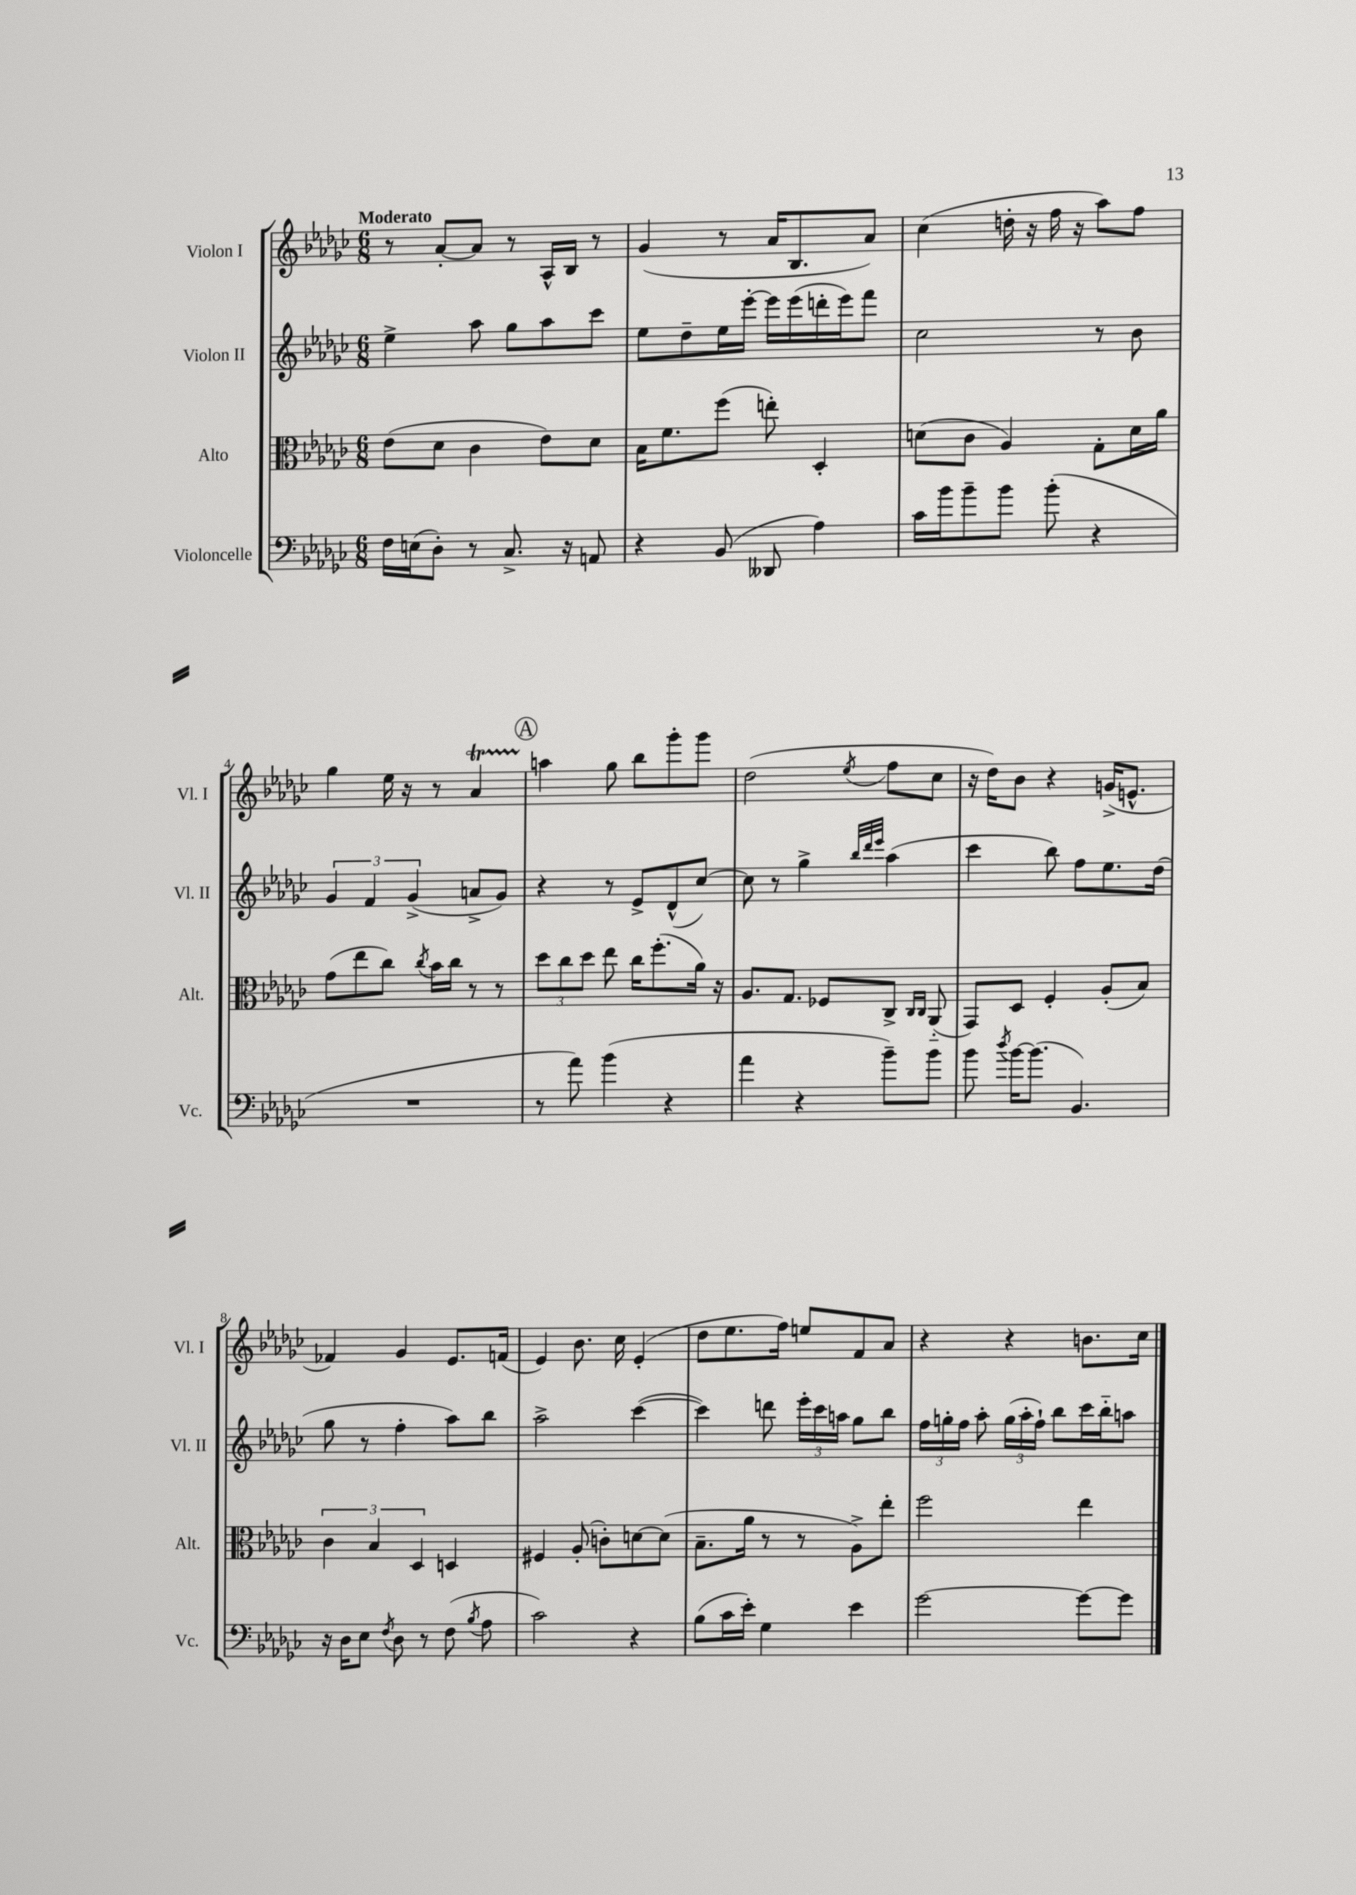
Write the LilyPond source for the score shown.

<<
\new StaffGroup <<
\new Staff = "s0" \with { instrumentName = "Violon I" shortInstrumentName = "Vl. I" } {
    \clef treble \key ges \major \numericTimeSignature \time 6/8 \tempo "Moderato"
    \autoBeamOff r8 aes'8[~-. aes'8] r8 aes16[-^ bes16] r8 |
    ges'4( r8 aes'16[ bes8. aes'8]) |
    ces''4( d''16-. r16 f''16 r16 aes''8[) f''8] |
    ges''4 ees''16 r16 r8 aes'4\startTrillSpan |
    \mark \markup { \circle "A" } a''4\stopTrillSpan ges''8 bes''8[ ges'''8-. ges'''8] |
    des''2( \acciaccatura { ees''8 } f''8[ ces''8] |
    r16 des''16[) bes'8] r4 g'16[->( e'8.]-^ |
    fes'4) ges'4 ees'8.[ f'16]( |
    ees'4) bes'8. ces''16 ees'4-.( |
    des''8[ ees''8. f''16]) e''8[ f'8 aes'8] |
    r4 r4 b'8.[ ces''16] \bar "|." |
}
\new Staff = "s1" \with { instrumentName = "Violon II" shortInstrumentName = "Vl. II" } {
    \clef treble \key ges \major \numericTimeSignature \time 6/8
    \autoBeamOff ees''4-> aes''8 ges''8[ aes''8 ces'''8] |
    ees''8[ des''8-- ees''16 ees'''16]~-. ees'''16[ ees'''16( d'''16-. ees'''16) f'''8] |
    ces''2 r8 bes'8 |
    \tuplet 3/2 { ges'4 f'4 ges'4->( } a'8[-> ges'8]) |
    \mark \markup { \circle "A" } r4 r8 ees'8[-> des'8-^( ces''8]~) |
    ces''8 r8 ges''4-> \grace { bes''32[ des'''32 ees'''32] } aes''4( |
    ces'''4 bes''8) f''8[ ees''8. des''16]( |
    ges''8 r8 f''4-. aes''8[) bes''8] |
    aes''2-> ces'''4~( |
    ces'''4) d'''8 \tuplet 3/2 { ees'''16[-. ces'''16 a''16] } ges''8[ bes''8] |
    \tuplet 3/2 { f''16[ g''16-. f''16] } aes''8-. \tuplet 3/2 { g''16[( aes''16-. f''16]-!) } bes''8[ ces'''16 bes''16-_ a''8] \bar "|." |
}
\new Staff = "s2" \with { instrumentName = "Alto" shortInstrumentName = "Alt." } {
    \clef alto \key ges \major \numericTimeSignature \time 6/8
    \autoBeamOff ees'8[( des'8] ces'4 ees'8[) des'8] |
    bes16[ f'8. f''8]( e''8-.) des4-. |
    d'8[( ces'8] aes4) ges8[-. d'16 aes'16] |
    ges'8[( ees''8 ces''8]) \acciaccatura { ces''8 } bes'16[ ces''16] r8 r8 |
    \mark \markup { \circle "A" } \tuplet 3/2 { des''8[ ces''8 des''8] } ees''8 ces''16[ f''8.-.( aes'16]) r16 |
    aes8.[ ges8.] fes8[ ces8]-> \grace { ces16[ ces16] } aes,8-_( |
    ges,8[) des8] f4-. aes8[-.( bes8]) |
    \tuplet 3/2 { ces'4 bes4 des4 } d4 |
    fis4 aes8-.( c'8[-.) d'8~ d'8]( |
    bes8.[-- aes'16] r8 r8 aes8[->) ees''8]-. |
    f''2 ees''4 \bar "|." |
}
\new Staff = "s3" \with { instrumentName = "Violoncelle" shortInstrumentName = "Vc." } {
    \clef bass \key ges \major \numericTimeSignature \time 6/8
    \autoBeamOff f16[ e16( des8]-.) r8 ces8.-> r16 a,8 |
    r4 bes,8( deses,8 aes4) |
    ces'16[ bes'16 bes'8-- bes'8] bes'8-.( r4 |
    R2. |
    \mark \markup { \circle "A" } r8 aes'8) bes'4( r4 |
    aes'4 r4 bes'8[--) bes'8] |
    bes'8 \acciaccatura { des''8 } bes'16[~ bes'8.]( bes,4.) |
    r16 des16[ ees8] \acciaccatura { f8 } des8 r8 f8( \acciaccatura { bes8 } aes8 |
    ces'2) r4 |
    bes8[( ces'16 ees'16]-.) ges4 ees'4 |
    ges'2~ ges'8[~ ges'8] \bar "|." |
}
>>
>>
